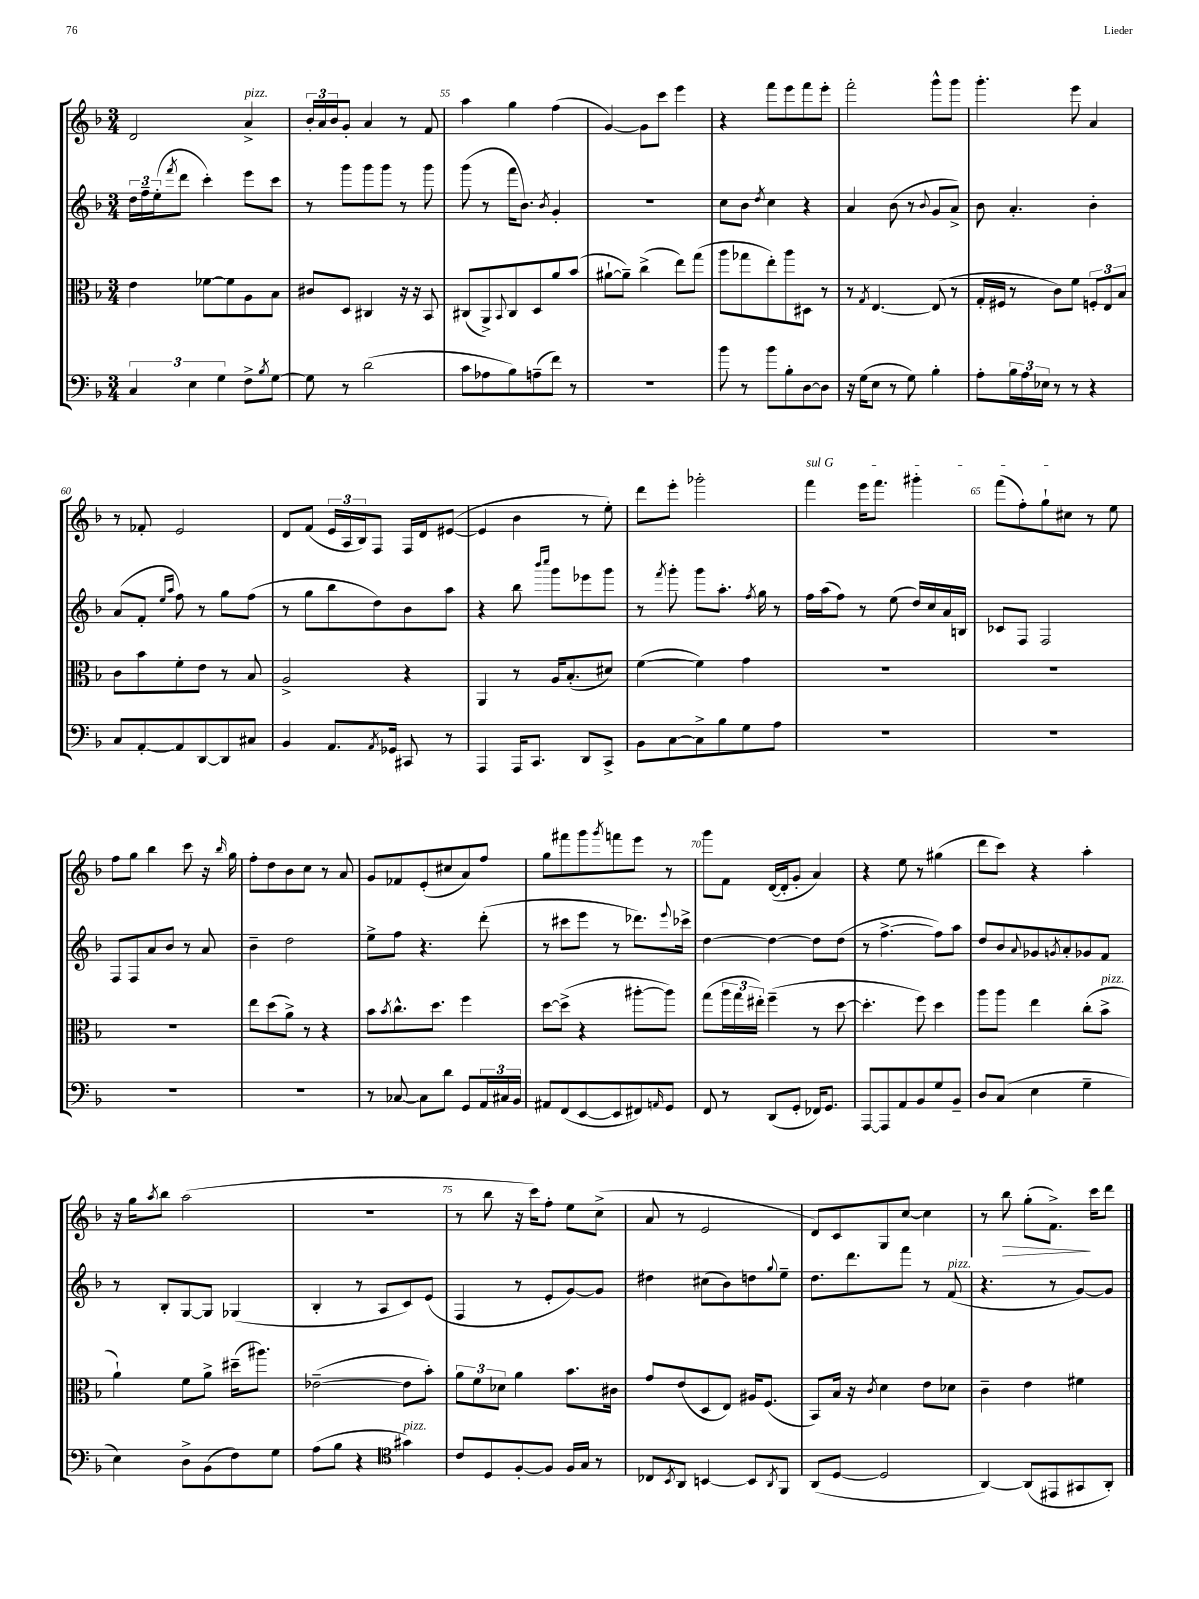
<<
\new StaffGroup <<
\new Staff = "s0" {
    \clef treble \key f \major \numericTimeSignature \time 3/4
    d'2 a'4->^\markup { \italic "pizz." } |
    \tuplet 3/2 { bes'16-. a'16 bes'16 } g'8-. a'4 r8 f'8 |
    a''4 g''4 f''4( |
    g'4~) g'8 c'''8 e'''4 |
    r4 f'''8 e'''8 f'''8 e'''8-. |
    f'''2-. g'''8-^ g'''8 |
    g'''4.-. e'''8 a'4 |
    r8 fes'8-. e'2 |
    d'8 f'8( \tuplet 3/2 { e'16 a16 bes16) } f8 f16 d'16 eis'8~( |
    eis'4 bes'4 r8 e''8-.) |
    d'''8 e'''8-. ges'''2-. |
    \once \override TextSpanner.bound-details.left.text = \markup { \italic "sul G" } f'''4\startTextSpan e'''16 f'''8. gis'''4-. |
    f'''8( f''8-.) g''8-! cis''8\stopTextSpan r8 e''8 |
    f''8 g''8 bes''4 c'''8 r16 \grace { bes''16 } g''16 |
    f''8-. d''8 bes'8 c''8 r8 a'8 |
    g'8 fes'8 e'8-.( cis''8 a'8) f''8 |
    g''8 fis'''8 g'''8 \acciaccatura { g'''8 } f'''8 e'''8 r8 |
    g'''8 f'8 d'16~( d'16-. g'8-. a'4) |
    r4 e''8 r8 gis''4( |
    d'''8 c'''8) r4 a''4-. |
    r16 g''16 \acciaccatura { a''8 } bes''8 a''2( |
    R2. |
    r8 bes''8 r16 c'''16) f''8-. e''8 c''8->( |
    a'8 r8 e'2 |
    d'8) c'8 g8 c''8~ c''4 |
    r8 bes''8\> g''8-.( f'8.->\!) c'''16 d'''8 \bar "|." |
}
\new Staff = "s1" {
    \clef treble \key f \major \numericTimeSignature \time 3/4
    \tuplet 3/2 { d''16 f''16-- e''16-.( } \acciaccatura { f'''8 } d'''8 c'''4-.) e'''8 c'''8 |
    r8 g'''8 g'''8 g'''8 r8 g'''8 |
    g'''8( r8 f'''16 bes'8.) \acciaccatura { bes'8 } g'4-. |
    R2. |
    c''8 bes'8 \acciaccatura { d''8 } c''4 r4 |
    a'4 bes'8( r8 \appoggiatura { bes'8 } g'8 a'8->) |
    bes'8 a'4.-. bes'4-. |
    a'8( f'8-. \grace { e''16 a''16 } f''8) r8 g''8 f''8( |
    r8 g''8 bes''8 d''8) bes'8 a''8 |
    r4 bes''8 \grace { bes'''16 c''''16 } g'''8 ees'''8 g'''8 |
    r8 \acciaccatura { f'''8 } g'''8-. g'''8 a''8.-. \acciaccatura { f''8 } g''16 r8 |
    f''16 a''16( f''8) r8 e''8( d''16) c''16 a'16 b16 |
    ces'8 f8 f2 |
    f8 f8 a'8 bes'8 r8 a'8 |
    bes'4-- d''2 |
    e''8-> f''8 r4. d'''8-.( |
    r8 cis'''8 e'''8 r8 des'''8.) \appoggiatura { e'''8 } ces'''16-> |
    d''4~ d''4~ d''8 d''8( |
    r8 f''4.~-> f''8) a''8 |
    d''8 bes'8 \appoggiatura { a'8 } ges'8 \acciaccatura { g'8 } a'8-. ges'8 f'8 |
    r8 bes8-. g8~ g8 ges4( |
    bes4-. r8 a8 c'8) e'8( |
    f4 r8 e'8-. g'8~) g'8 |
    dis''4 cis''8( bes'8) d''8 \appoggiatura { g''8 } e''8-- |
    d''8. d'''8. f'''8 r8 f'8^\markup { \italic "pizz." }( |
    r4. r8 g'8~) g'8 \bar "|." |
}
\new Staff = "s2" {
    \clef alto \key f \major \numericTimeSignature \time 3/4
    e'4 fes'8~ fes'8 a8 bes8 |
    cis'8 d8 cis4 r16 r16 bes,8 |
    cis8( a,8->) \appoggiatura { bes,8 } cis8 d8 a'8 bes'8( |
    ais'8~-! ais'8--) c''4->( e''8) g''8( |
    a''8 ges''8 e''8-.) a''8 dis8 r8 |
    r8 \acciaccatura { g8 } e4.~ e8( r8 |
    g16-. fis16 r8 c'8) f'8 \tuplet 3/2 { f8-. e8 bes8 } |
    c'8 bes'8 f'8-. e'8 r8 bes8 |
    a2-> r4 |
    a,4 r8 a16 bes8.-.( dis'8) |
    f'4~( f'4) g'4 |
    R2. |
    R2. |
    R2. |
    e''8 d''8( a'8->) r8 r4 |
    bes'8 \acciaccatura { bes'8 } c''8.-^ d''8. f''4 |
    d''8~ d''8->( r4 ais''8~-. ais''8) |
    g''8( \tuplet 3/2 { a''16 g''16 eis''16-.) } f''4--( r8 d''8~ |
    d''4.-. f''8) d''4 |
    a''8 a''8 e''4 c''8-.( bes'8->^\markup { \italic "pizz." } |
    a'4-!) f'8 a'8-> dis''16--( ais''8.) |
    ees'2~--( ees'8 bes'8-.) |
    \tuplet 3/2 { a'8 f'8 des'8 } a'4 bes'8. cis'16 |
    g'8 e'8( d8 e8) ais16 f8.( |
    bes,8) bes16 r16 \acciaccatura { c'8 } d'4 e'8 des'8 |
    c'4-- e'4 fis'4 \bar "|." |
}
\new Staff = "s3" {
    \clef bass \key f \major \numericTimeSignature \time 3/4
    \tuplet 3/2 { c4 e4 g4 } f8-> \acciaccatura { bes8 } g8~ |
    g8 r8 d'2( |
    c'8 aes8 bes8) a8--( f'8) r8 |
    R2. |
    bes'8 r8 bes'8 bes8-. d8~ d8 |
    r16 g16( e8 r8 g8) bes4-. |
    a8-. \tuplet 3/2 { bes16 a16 ees16 } r8 r8 r4 |
    c8 a,8~-. a,8 d,8~ d,8 cis8 |
    bes,4 a,8. \acciaccatura { a,8 } ges,16 cis,8 r8 |
    a,,4 a,,16 c,8. d,8 c,8-> |
    bes,8 c8~ c8-> bes8 g8 a8 |
    R2. |
    R2. |
    R2. |
    R2. |
    r8 ces8~ ces8 d'8 g,8 \tuplet 3/2 { a,16 cis16 bes,16 } |
    ais,8 f,8( e,8~ e,8 fis,8) \grace { a,16 } g,8 |
    f,8 r8 d,8( g,8-. fes,16) g,8. |
    a,,8~ a,,8 a,8 bes,8 g8 bes,8-- |
    d8 c8( e4 g4-- |
    e4) d8-> bes,8( f8) g8 |
    a8( bes8 r4 \clef tenor gis'4^\markup { \italic "pizz." }) |
    c'8 d8 f8~-. f8 f16 g16 r8 |
    ces8 \acciaccatura { bes,8 } a,8 b,4~ b,8 \acciaccatura { a,8 } f,8 |
    a,8( d8~ d2 |
    a,4~) a,8( eis,8 gis,8 a,8-.) \bar "|." |
}
>>
>>
\layout { \context { \Score currentBarNumber = #53 \override BarNumber.break-visibility = ##(#f #t #t) barNumberVisibility = #(every-nth-bar-number-visible 5) } }
